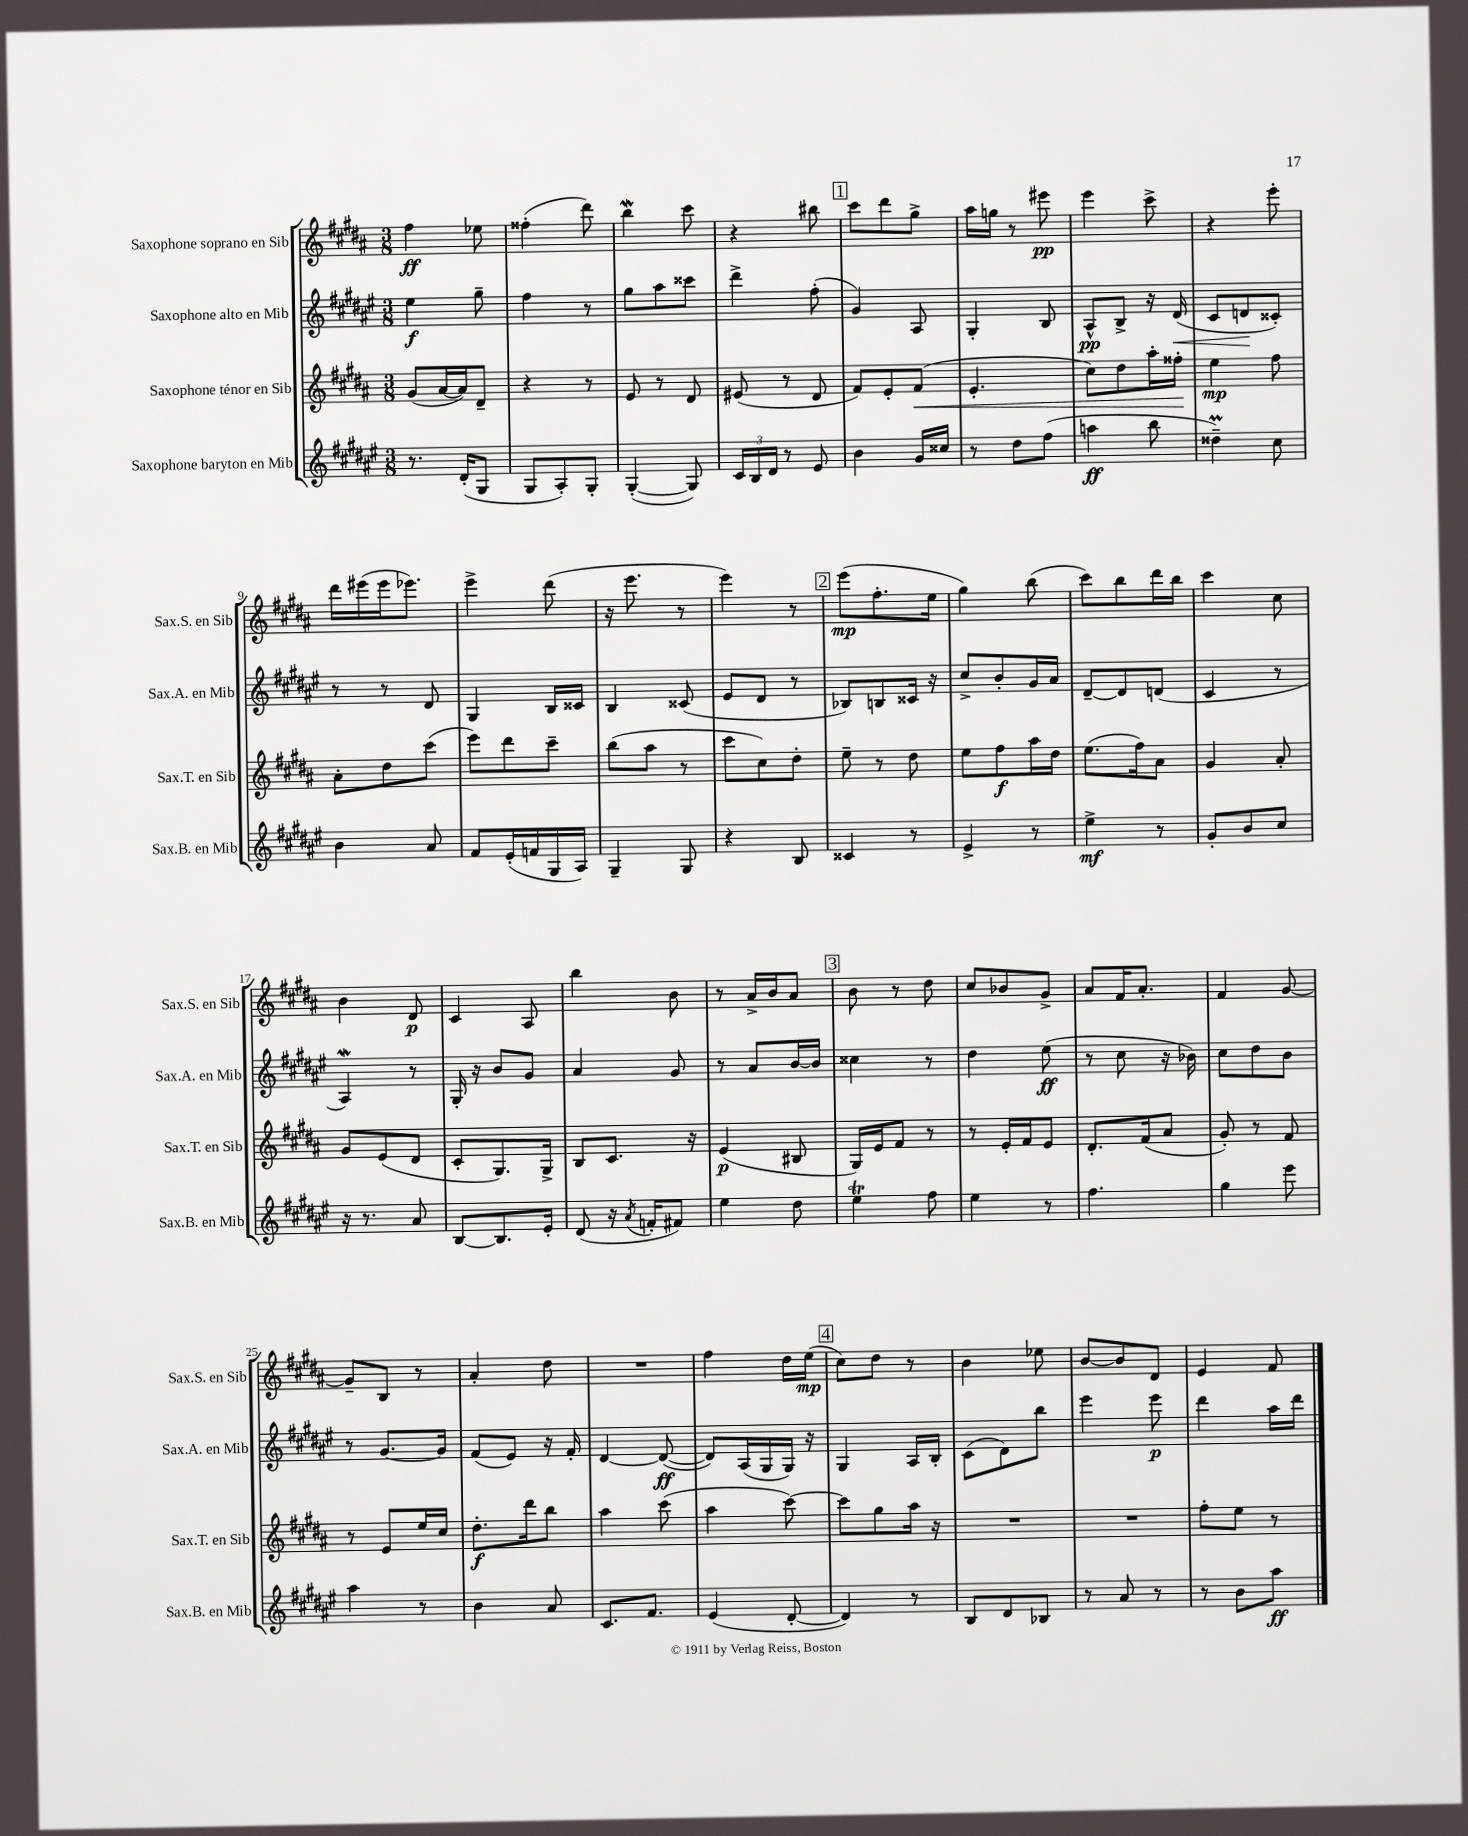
<<
\new StaffGroup <<
\new Staff = "s0" \with { instrumentName = "Saxophone soprano en Sib" shortInstrumentName = "Sax.S. en Sib" } {
    \clef treble \key b \major \numericTimeSignature \time 3/8
    fis''4\ff ees''8 |
    fisis''4-.( dis'''8) |
    b''4\mordent cis'''8 |
    r4 bis''8 |
    \mark \markup { \box "1" } cis'''8 dis'''8 gis''8-> |
    ais''16 g''16 r8 eis'''8\pp |
    e'''4 cis'''8-> |
    r4 e'''8-. |
    dis'''16 eis'''16( eis'''16 ees'''8.) |
    e'''4-> dis'''8( |
    r16 e'''8. r8 |
    e'''4) r8 |
    \mark \markup { \box "2" } e'''8\mp( fis''8.-. e''16 |
    gis''4) b''8( |
    cis'''8) b''8 dis'''16 b''16 |
    cis'''4 cis''8 |
    b'4 dis'8\p |
    cis'4 ais8 |
    b''4 b'8 |
    r8 ais'16-> b'16 ais'8 |
    \mark \markup { \box "3" } b'8 r8 dis''8 |
    cis''8 bes'8 gis'8-> |
    ais'8 fis'16 ais'8.-. |
    fis'4 gis'8~ |
    gis'8-- b8 r8 |
    ais'4-. dis''8 |
    R4. |
    fis''4 dis''16 e''16\mp( |
    \mark \markup { \box "4" } cis''8) dis''8 r8 |
    b'4 ees''8 |
    b'8~ b'8 dis'8 |
    e'4 fis'8 \bar "|." |
}
\new Staff = "s1" \with { instrumentName = "Saxophone alto en Mib" shortInstrumentName = "Sax.A. en Mib" } {
    \clef treble \key fis \major \numericTimeSignature \time 3/8
    eis''4\f gis''8-- |
    fis''4 r8 |
    gis''8 ais''8 cisis'''8 |
    dis'''4-> fis''8-.( |
    \mark \markup { \box "1" } gis'4) ais8 |
    gis4-. b8 |
    ais8-^\pp b8-> r16 dis'16\<( |
    cis'8 d'8\! cisis'8-.) |
    r8 r8 dis'8 |
    gis4 b16 cisis'16 |
    b4 cisis'8( |
    eis'8 dis'8 r8 |
    \mark \markup { \box "2" } bes8) b8 cisis'16 r16 |
    cis''8-> b'8-. gis'16 ais'16 |
    dis'8~-- dis'8 d'8( |
    cis'4 r8 |
    ais4\mordent) r8 |
    gis16-. r16 b'8 gis'8 |
    ais'4 gis'8 |
    r8 ais'8 b'16~ b'16 |
    \mark \markup { \box "3" } cisis''4 r8 |
    dis''4 eis''8\ff( |
    r8 cis''8 r16 bes'16) |
    cis''8 dis''8 b'8 |
    r8 gis'8.~ gis'16 |
    fis'8( eis'8) r16 fis'16-. |
    dis'4~ dis'8~\ff( |
    dis'8) ais16( gis16 gis16) r16 |
    \mark \markup { \box "4" } gis4 ais16 b16-. |
    cis'8( dis'8) b''8 |
    eis'''4 eis'''8\p |
    dis'''4 ais''16 dis'''16 \bar "|." |
}
\new Staff = "s2" \with { instrumentName = "Saxophone ténor en Sib" shortInstrumentName = "Sax.T. en Sib" } {
    \clef treble \key b \major \numericTimeSignature \time 3/8
    gis'8( ais'16~ ais'16) dis'8-- |
    r4 r8 |
    e'8 r8 dis'8 |
    eis'8( r8 dis'8 |
    \mark \markup { \box "1" } fis'8) e'8-. fis'8\<( |
    e'4.-. |
    cis''8) dis''8 ais''16-. fisis''16-.\! |
    e''4\mp fis''8 |
    ais'8-. dis''8 cis'''8( |
    e'''8) dis'''8 cis'''8-- |
    b''8( ais''8 r8 |
    cis'''8 cis''8) dis''8-. |
    \mark \markup { \box "2" } e''8-- r8 dis''8 |
    e''8 fis''8\f ais''16 dis''16 |
    e''8.( fis''16) ais'8 |
    gis'4 ais'8-. |
    gis'8 e'8( dis'8 |
    cis'8-. gis8.) gis16-> |
    b8 cis'8. r16 |
    e'4\p( bis8 |
    \mark \markup { \box "3" } gis16) e'16 fis'8 r8 |
    r8 e'16-. fis'16 e'8 |
    dis'8.-. fis'16( ais'8 |
    gis'8-.) r8 fis'8 |
    r8 e'8 e''16 cis''16 |
    dis''8.-.\f dis'''16 b''8 |
    ais''4 cis'''8( |
    ais''4 cis'''8~) |
    \mark \markup { \box "4" } cis'''8 gis''8 ais''16 r16 |
    R4. |
    R4. |
    fis''8-. e''8 r8 \bar "|." |
}
\new Staff = "s3" \with { instrumentName = "Saxophone baryton en Mib" shortInstrumentName = "Sax.B. en Mib" } {
    \clef treble \key fis \major \numericTimeSignature \time 3/8
    r8. dis'16-.( gis8 |
    gis8 ais8-.) gis8-. |
    gis4~-.( gis8) |
    \tuplet 3/2 { cis'16 b16 dis'16 } r8 eis'8 |
    \mark \markup { \box "1" } b'4 gis'16 cisis''16 |
    r8 dis''8 fis''8( |
    a''4\ff b''8 |
    disis''4--\prall) cis''8 |
    b'4 ais'8 |
    fis'8 eis'16-.( f'16 gis16 ais16) |
    gis4-- gis8 |
    r4 b8 |
    \mark \markup { \box "2" } cisis'4 r8 |
    eis'4-> r8 |
    eis''4->\mf r8 |
    gis'8-. b'8 cis''8 |
    r16 r8. ais'8 |
    b8~ b8. eis'16-. |
    dis'8( r16 \acciaccatura { ais'8 } f'16-. fis'8) |
    eis''4 dis''8 |
    \mark \markup { \box "3" } eis''4\trill fis''8 |
    eis''4 r8 |
    fis''4. |
    gis''4 eis'''8 |
    ais''4 r8 |
    b'4 ais'8 |
    cis'8. fis'8. |
    eis'4( dis'8~-. |
    \mark \markup { \box "4" } dis'4) r8 |
    b8 dis'8 bes8 |
    r8 ais'8 r8 |
    r8 b'8 ais''8\ff \bar "|." |
}
>>
>>
